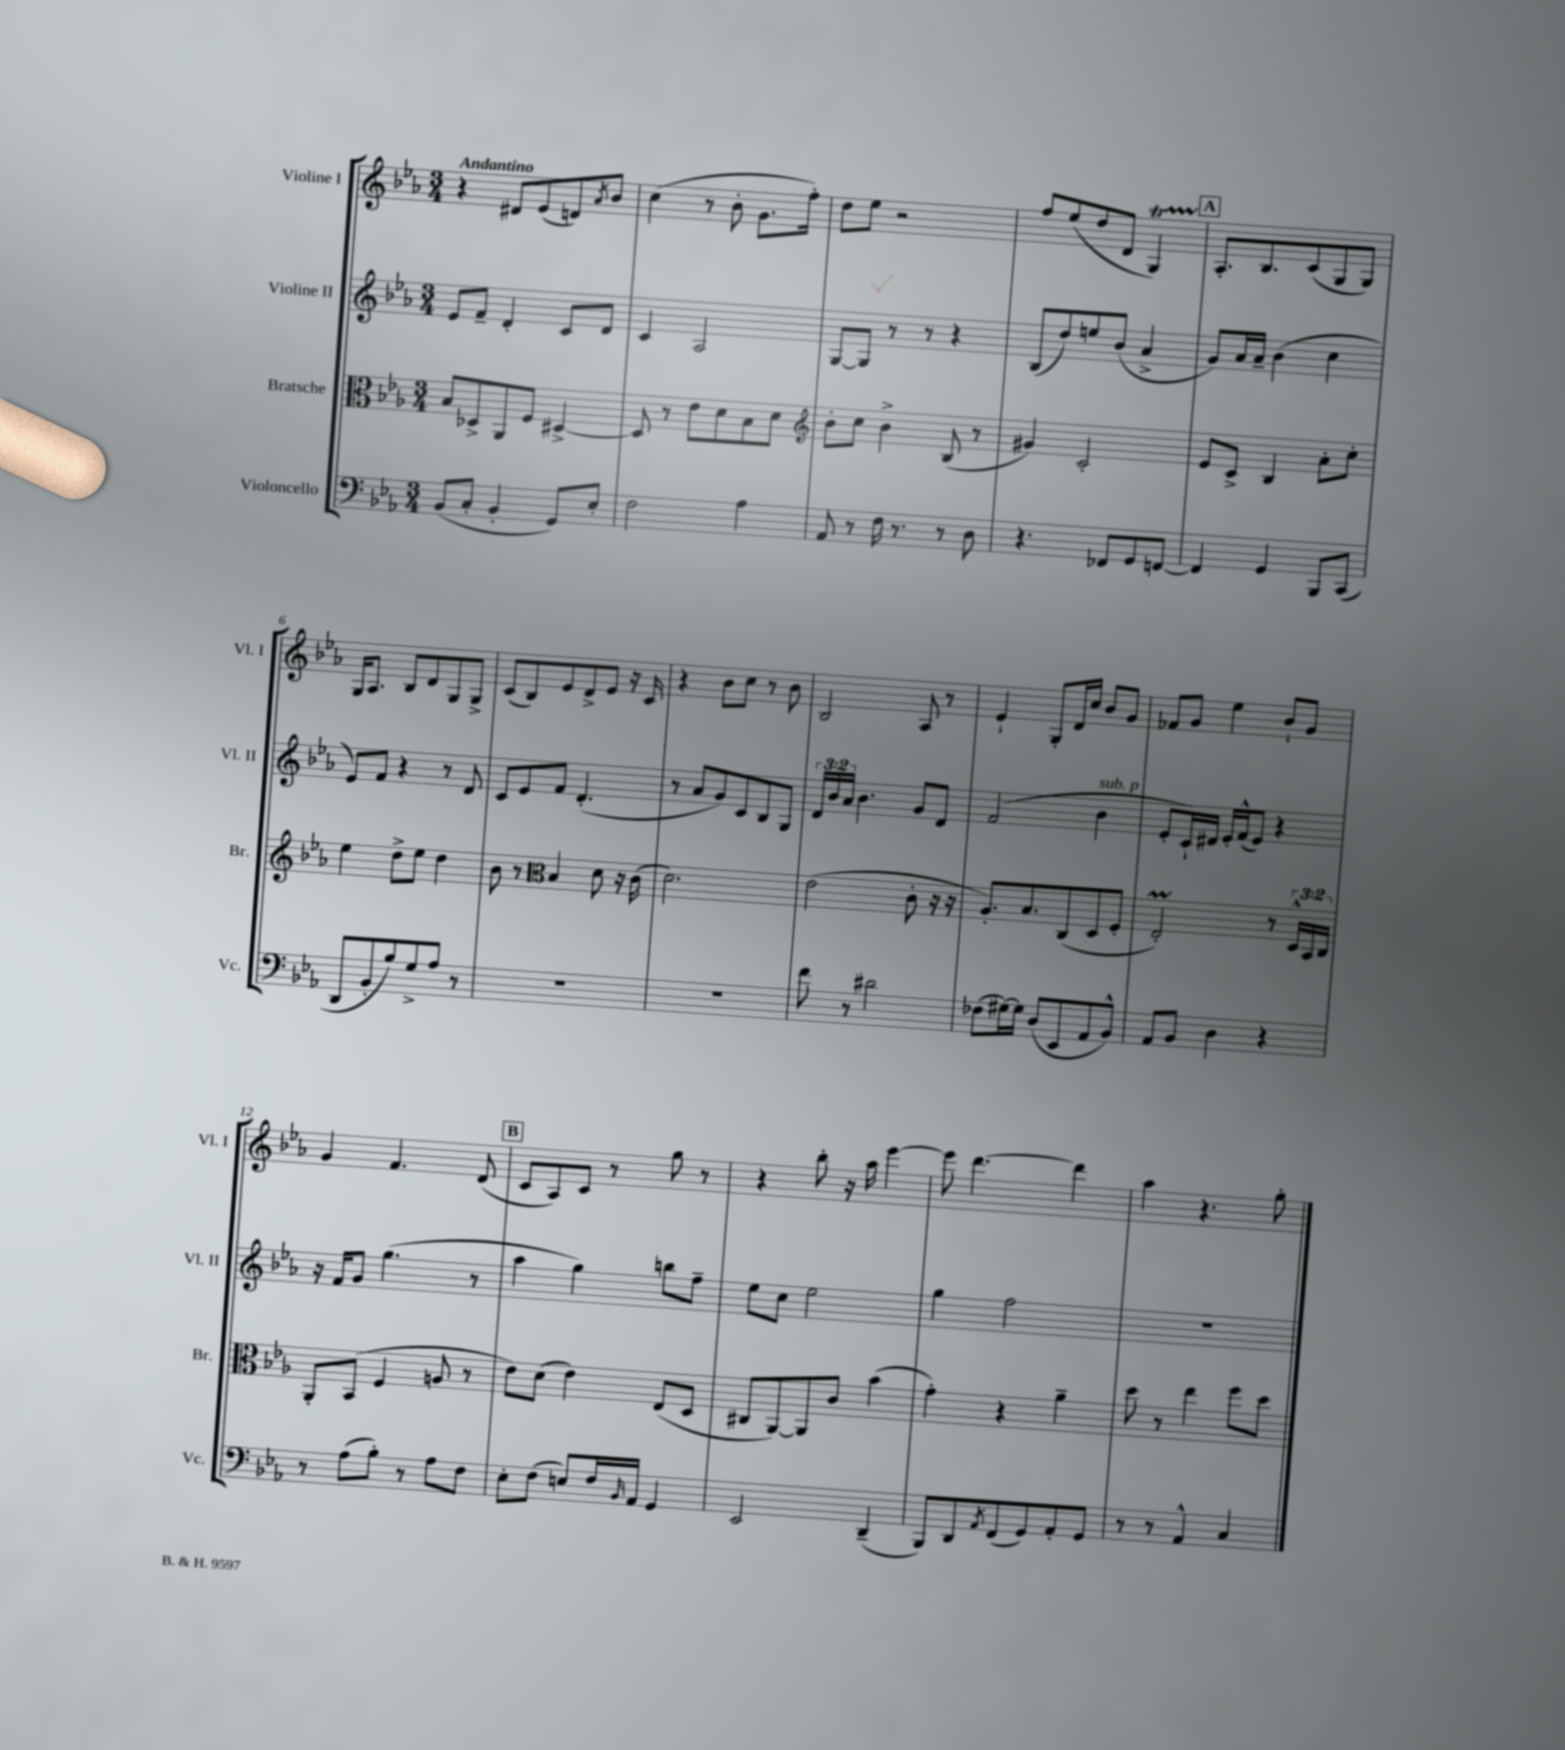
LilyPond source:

<<
\new StaffGroup <<
\new Staff = "s0" \with { instrumentName = "Violine I" shortInstrumentName = "Vl. I" } {
    \clef treble \key ees \major \numericTimeSignature \time 3/4 \tempo "Andantino"
    r4 dis'8 ees'8( d'8) \acciaccatura { aes'8 } bes'8 |
    c''4( r8 bes'8-. g'8. f''16-.) |
    d''8 ees''8 r2 |
    f''8 ees''8( d''8 d'8 g4\startTrillSpan) |
    \mark \markup { \box "A" } aes8.-.\stopTrillSpan bes8. c'8( g8 g8) |
    g16 aes8. bes8 d'8 g8 g8-> |
    c'8( bes8) ees'8 d'8-> ees'8 r16 c'16 |
    r4 bes'8 c''8 r8 bes'8 |
    bes2 aes8 r8 |
    ees'4-! g8-. d'16 c''16 bes'8 g'8 |
    fes'8 g'8 ees''4 bes'8-! g'8 |
    g'4 f'4. d'8( |
    \mark \markup { \box "B" } c'8 aes8) c'8 r8 g''8 r8 |
    r4 bes''8-. r16 aes''16 ees'''4~ |
    ees'''8 d'''4.~ d'''4 |
    aes''4 r4. g''8-. \bar "|." |
}
\new Staff = "s1" \with { instrumentName = "Violine II" shortInstrumentName = "Vl. II" } {
    \clef treble \key ees \major \numericTimeSignature \time 3/4 \override Staff.TupletNumber.text = #tuplet-number::calc-fraction-text
    ees'8 f'8-- d'4-. c'8 d'8 |
    c'4 aes2 |
    g8~ g8 r8 r8 r4 |
    bes8( d''8) e''8 bes'8( aes'4-> |
    \mark \markup { \box "A" } g'8) aes'16 aes'16-- bes'4( c''4 |
    ees'8) f'8 r4 r8 d'8 |
    c'8 ees'8 f'8 d'4.-.( |
    r8 aes'8 g'8) c'8 bes8 g8 |
    \tuplet 3/2 { d'16 bes'16 aes'16 } bes'4. g'8 d'8 |
    f'2( bes'4^\markup { \italic "sub. p" } |
    ees'8-. c'16-!) dis'16 ees'16-. f'16-^( ees'8) r4 |
    r16 f'16 g'8 g''4.( r8 |
    \mark \markup { \box "B" } aes''4 g''4) b''8 f''8-- |
    ees''8 c''8 ees''2 |
    g''4 f''2 |
    R2. \bar "|." |
}
\new Staff = "s2" \with { instrumentName = "Bratsche" shortInstrumentName = "Br." } {
    \clef alto \key ees \major \numericTimeSignature \time 3/4 \override Staff.TupletNumber.text = #tuplet-number::calc-fraction-text
    bes8 des8-> aes,8 f8 dis4~-> |
    dis8 r8 ees'8 d'8 bes8 d'8 |
    \clef treble bes'8-. c''8 bes'4-> bes8( r8 |
    gis'4) c'2-. |
    \mark \markup { \box "A" } ees'8 c'8-> bes4 aes'8-. c''8-. |
    ees''4 d''8-> ees''8 d''4 |
    bes'8 r8 \clef alto bes4 d'8 r16 c'16( |
    d'2.) |
    ees'2( c'8-. r16 r16 |
    aes8.-.) bes8. c8( d8 f8-. |
    ees2-.\prall) r8 \tuplet 3/2 { d16-^ bes,16 c16 } |
    aes,8-. bes,8( f4 a8 r8 |
    \mark \markup { \box "B" } ees'8) d'8( ees'4) ees8( d8 |
    cis8 aes,8~) aes,8 c'8 bes'4( |
    g'4-.) r4 aes'4-- |
    d''8 r8 ees''4 f''8 d''8 \bar "|." |
}
\new Staff = "s3" \with { instrumentName = "Violoncello" shortInstrumentName = "Vc." } {
    \clef bass \key ees \major \numericTimeSignature \time 3/4
    bes,8( c8-. bes,4-. g,8) ees8-. |
    f2 aes4 |
    aes,8 r8 f16 r8. r8 d8 |
    r4. fes,8 g,8 f,8~ |
    \mark \markup { \box "A" } f,4 g,4 bes,,8 c,8( |
    d,8 bes,8-. bes8) g8-> aes8 r8 |
    R2. |
    R2. |
    f'8 r8 dis'2 |
    fes8( gis16~) gis16 d8( ees,8 aes,8 bes,8-^) |
    aes,8 bes,8 d4 r4 |
    r8 aes8( bes8-.) r8 aes8 f8 |
    \mark \markup { \box "B" } ees8-. f8( e8) f16 \grace { bes,16 } aes,16 g,4 |
    ees,2 d,4--( |
    bes,,8) d,8 \acciaccatura { aes,8 } f,8( g,8) aes,8-. g,8 |
    r8 r8 aes,4-^ c4 \bar "|." |
}
>>
>>
